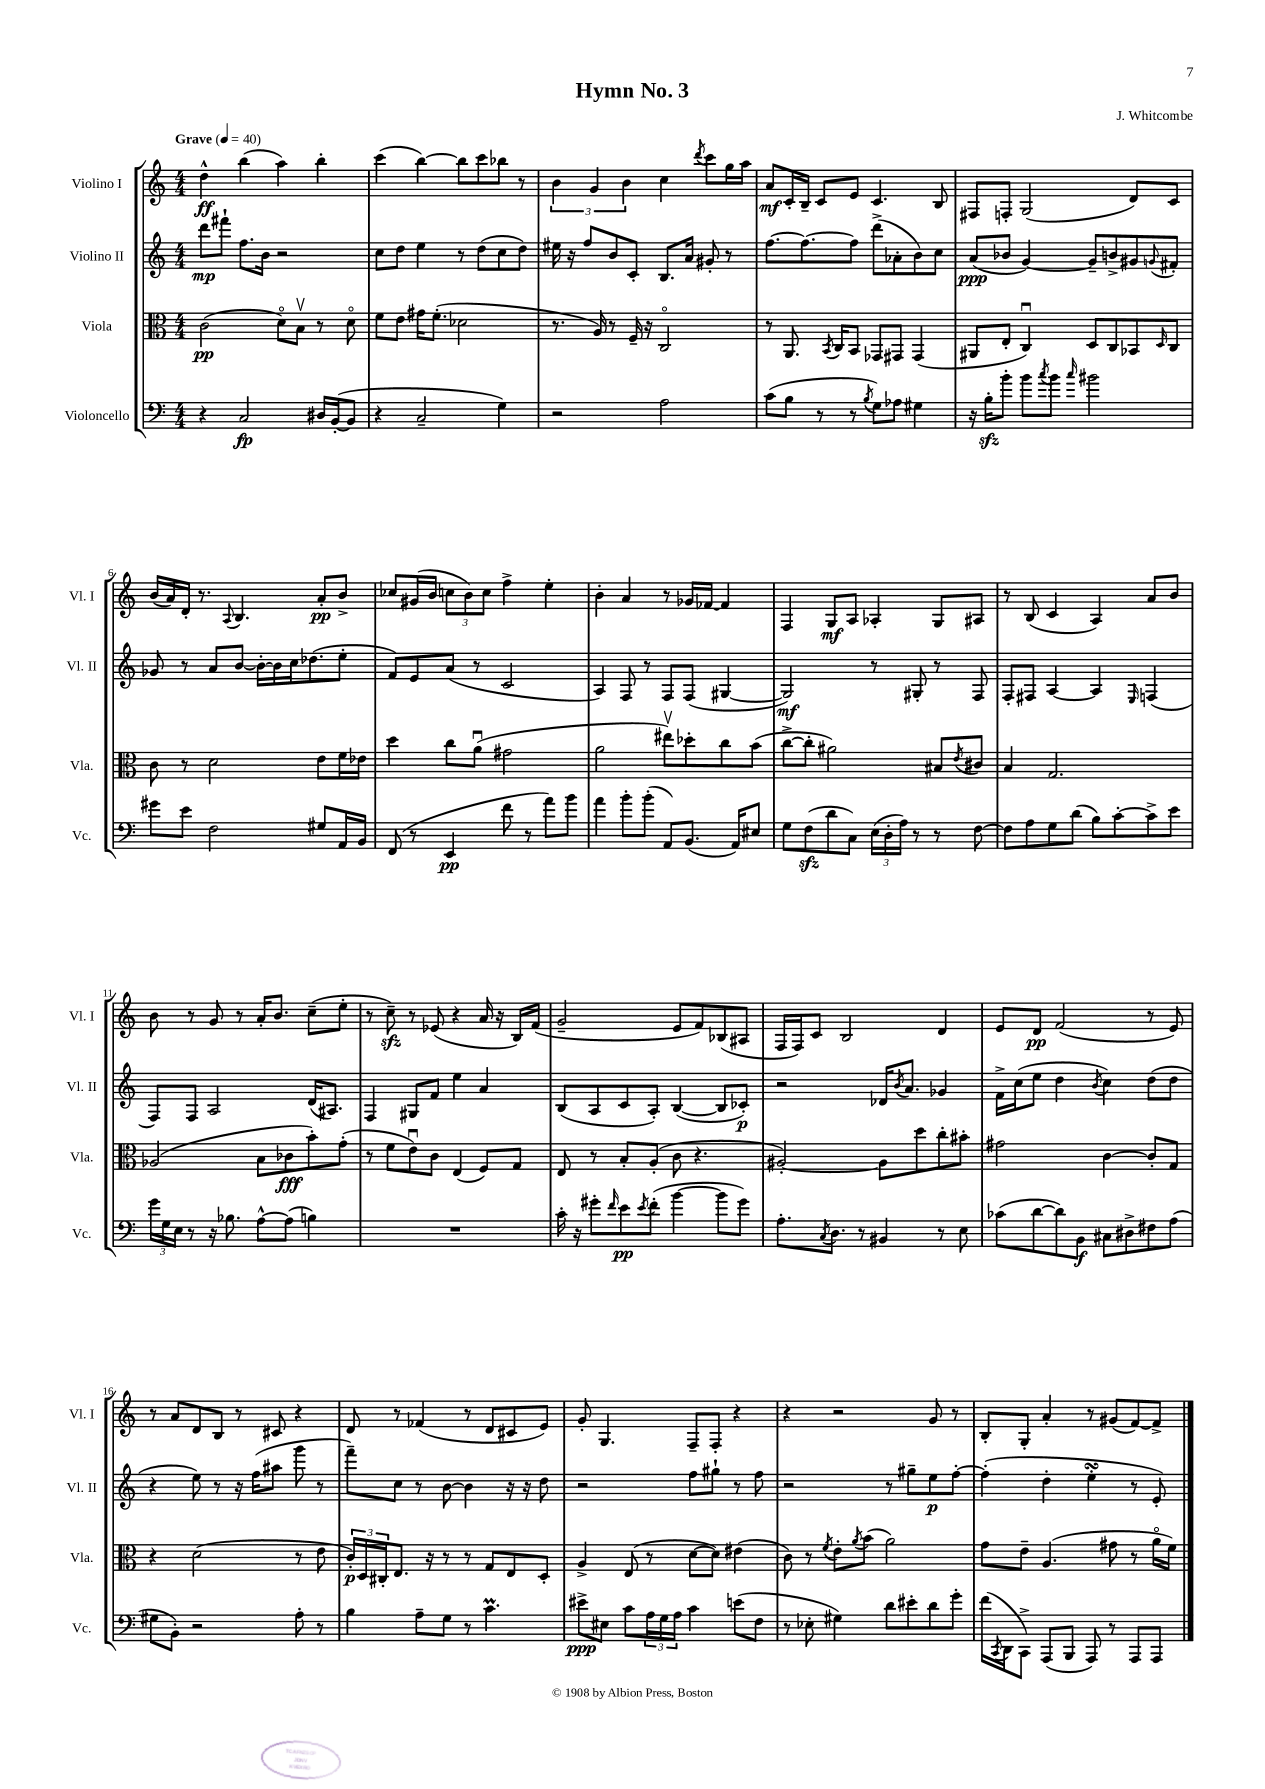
\header { title = "Hymn No. 3" composer = "J. Whitcombe" }
<<
\new StaffGroup <<
\new Staff = "s0" \with { instrumentName = "Violino I" shortInstrumentName = "Vl. I" } {
    \clef treble \key c \major \numericTimeSignature \time 4/4 \tempo "Grave" 4 = 40
    d''4-^\ff b''4( a''4) b''4-. |
    c'''4( b''4~) b''8 c'''8 bes''8 r8 |
    \tuplet 3/2 { b'4 g'4 b'4 } c''4 \acciaccatura { d'''8 } c'''8 g''16 a''16 |
    a'8\mf c'16-. b16-- c'8 e'8 c'4. b8 |
    fis8 f8-. g2( d'8) c'8 |
    b'16( a'16) d'16-. r8. \appoggiatura { a8 } b4. a'8-.\pp b'8-> |
    ces''8 gis'16( b'16 \tuplet 3/2 { c''8 b'8) c''8 } f''4-> e''4-. |
    b'4-. a'4 r8 ges'16 fes'16~ fes'4 |
    f4 g8\mf a8 aes4-. g8 ais8 |
    r8 b8( c'4 a4) a'8 b'8 |
    b'8 r8 g'8 r8 a'16-. b'8. c''8--( e''8-. |
    r8 c''8--\sfz) r8 ees'8( r4 a'16 r16 b16) f'16( |
    g'2-- e'8 f'8) bes8( ais8 |
    f16 f16) c'8 b2 d'4 |
    e'8 d'8\pp f'2( r8 e'8) |
    r8 a'8 d'8 b8 r8 cis'8 r4 |
    d'8 r8 fes'4( r8 d'8 cis'8 e'8) |
    g'8-. g4. f8-- f8-. r4 |
    r4 r2 g'8 r8 |
    b8-. g8-. a'4-. r8 gis'8( f'8~) f'8-> \bar "|." |
}
\new Staff = "s1" \with { instrumentName = "Violino II" shortInstrumentName = "Vl. II" } {
    \clef treble \key c \major \numericTimeSignature \time 4/4
    d'''8\mp fis'''8-! f''8. b'16 r2 |
    c''8 d''8 e''4 r8 d''8( c''8 d''8) |
    eis''16 r16 f''8 b'8 c'8-. b8. a'16 gis'8-. r8 |
    f''8.~ f''8.~ f''8 d'''8->( aes'8-. b'8) c''8 |
    a'8\ppp( bes'8 g'4~) g'8-- b'8-> gis'8 \appoggiatura { g'8 } fis'8-. |
    ges'8 r8 a'8 b'8~ b'16~-. b'16 c''16 des''8.( e''8-. |
    f'8) e'8 a'8( r8 c'2 |
    a4) f8 r8 f8 f8( gis4~ |
    gis2\mf) r8 gis8-. r8 f8 |
    f8-. fis8 a4~ a4 \grace { e16 } f4( |
    f8) f8 a2 d'16( ais8.) |
    f4 gis8 f'8 e''4 a'4 |
    b8( a8 c'8 a8-.) b4~( b8 ces'8-.\p) |
    r2 des'16 \acciaccatura { b'8 } a'8. ges'4 |
    f'16-> c''16( e''8 d''4 \acciaccatura { b'8 } c''4) d''8( d''8 |
    r4 e''8) r8 r16 f''16( ais''8 g'''8 r8 |
    f'''8--) c''8 r8 b'8~ b'4 r16 r16 d''8 |
    r2 f''8 gis''8-! r8 f''8 |
    r2 r8 gis''8-- e''8\p f''8~-. |
    f''4-.( d''4-. e''4-.\turn r8 e'8-.) \bar "|." |
}
\new Staff = "s2" \with { instrumentName = "Viola" shortInstrumentName = "Vla." } {
    \clef alto \key c \major \numericTimeSignature \time 4/4
    c'2\pp( d'8\flageolet) b8\upbow r8 d'8\flageolet |
    f'8 e'8 gis'16 f'8.-.( des'2 |
    r8. a16) r8 f16-- r16 c2\flageolet |
    r8 a,8. \acciaccatura { b,8 } c16 b,8 ges,8 gis,8 gis,4( |
    ais,8 e8-. c4\downbow) d8 c8 bes,8 \grace { d16 } c8 |
    c'8 r8 d'2 e'8 f'16 ees'16 |
    d''4 c''8 a'8\downbow( gis'2 |
    a'2 eis''8\upbow) des''8-. c''8 b'8( |
    c''8~-> c''8-. ais'2) bis8 \acciaccatura { e'8 } cis'8 |
    b4 g2. |
    aes2( b8 ces'8\fff b'8-.) g'8-.( |
    r8 f'8 e'8\downbow) c'8 e4( f8) g8 |
    e8 r8 b8-. a8-.( c'8 r4. |
    ais2~-.) ais8 d''8 c''8-. bis'8-. |
    gis'2 c'4~ c'8-. g8 |
    r4 d'2( r8 e'8 |
    \tuplet 3/2 { c'16-.\p) d16 cis16-. } e8. r16 r8 r8 g8 e8 d8-. |
    a4-> e8( r8 d'8~ d'8) eis'4( |
    c'8) r8 \acciaccatura { f'8 } e'8-. \acciaccatura { a'8 } b'8( a'2) |
    g'8 e'8-- a4.( gis'8 r8 a'16\flageolet f'16) \bar "|." |
}
\new Staff = "s3" \with { instrumentName = "Violoncello" shortInstrumentName = "Vc." } {
    \clef bass \key c \major \numericTimeSignature \time 4/4
    r4 c2\fp dis16 b,16~-.( b,8 |
    r4 c2-- g4) |
    r2 a2 |
    c'8( b8 r8 r8 \acciaccatura { b8 } g8) aes8 gis4 |
    r16 b16-.\sfz b'8-. b'8 \acciaccatura { c''8 } b'8 \grace { c''16 } bis'2 |
    gis'8 e'8 f2 gis8 a,16 b,16 |
    f,8( r8 e,4\pp f'8 r8 a'8) b'8 |
    a'4 b'8-. b'8-.( a,8) b,8.( a,16) eis8 |
    g8 f8\sfz( d'8 c8) \tuplet 3/2 { e16( d16-. a16) } r8 r8 f8~ |
    f8 a8 g8 d'8( b8) c'8~-. c'8-> e'8 |
    \tuplet 3/2 { g'16 g16 e16 } r8 r16 bes8. a8~-^ a8( b4) |
    R1 |
    c'16-. r16 gis'8-. \grace { f'16 } e'8\pp \acciaccatura { e'8 } f'8-.( b'4~ b'8 gis'8) |
    a8.-. \acciaccatura { c8 } d8. r8 bis,4 r8 e8 |
    ces'8( d'8~ d'8) b,8\f cis8 dis8-> fis8 a8( |
    gis8 b,8-.) r2 a8-. r8 |
    b4 a8-- g8 r8 c'4.\prall |
    eis'8->\ppp eis8 c'8 \tuplet 3/2 { a16 g16 a16 } c'4 e'8( f8 |
    r8 ees8-. gis4) d'8 eis'8-. d'8 g'8-. |
    f'16( \acciaccatura { c,8 } d,16 c,8->) a,,8( b,,8 a,,8) r8 a,,8 a,,8 \bar "|." |
}
>>
>>
